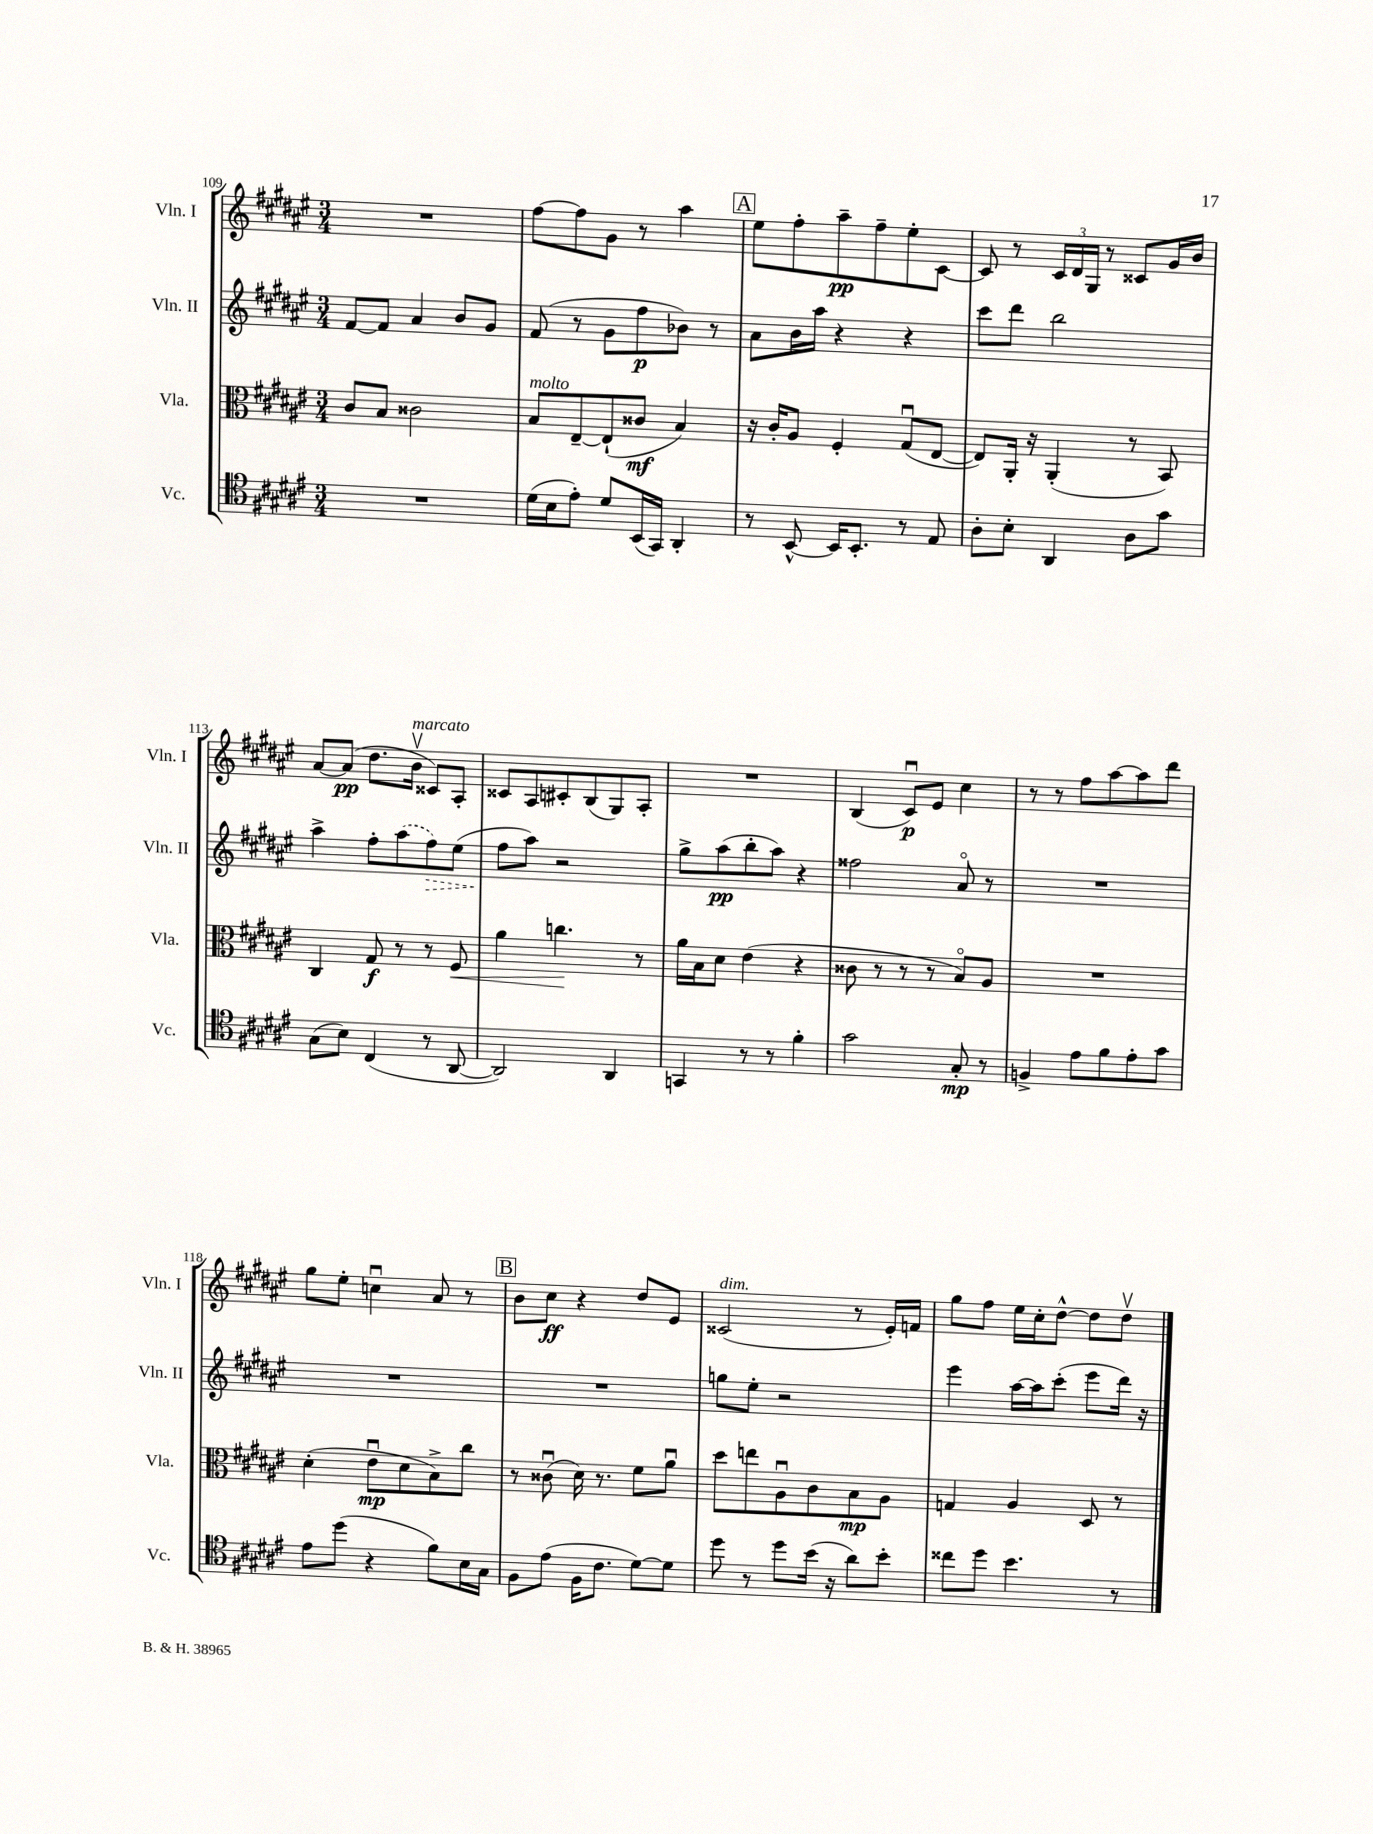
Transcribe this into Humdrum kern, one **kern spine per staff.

**kern	**kern	**kern	**kern
*staff4	*staff3	*staff2	*staff1
*clefC4	*clefC3	*clefG2	*clefG2
*k[f#c#g#d#a#e#]	*k[f#c#g#d#a#e#]	*k[f#c#g#d#a#e#]	*k[f#c#g#d#a#e#]
*M3/4	*M3/4	*M3/4	*M3/4
2.r	8c#/L	[8f#/L	2.r
.	8B/J	8f#/]J	.
.	2c##\	4a#/	.
.	.	8b/L	.
.	.	8g#/J	.
=	=	=	=
(16d#\LL	8B/L	(8f#/	[8ff#\L
16B\J	.	.	.
8e#'\J)	[8E#~/	8r	8ff#\]
8d#/L	(8E#`/]	8g#\L	8g#\J
(16BB/L	8c##/J	8ff#\	8r
16GG#/JJ)	.	.	.
4AA#'/	4B/)	8b-\J)	4aa#\
.	.	8r	.
=	=	=	=
8r	16r	8a#\L	8ee#\L
.	16c#'/LK	.	.
[8BB^^/	8A#/J	16b\L	8ff#'\
.	.	16aa#\JJ	.
16BB/]LK	4F#'/	4r	8aa#~\
8.BB'/J	.	.	.
.	.	.	8ff#~\
8r	(8G#u/L	4r	8ee#'\
8E#/	[8E#/J	.	[8c#\J
=	=	=	=
8A#'\L	8E#/]L)	8ccc#\L	8c#/]
8B'\J	16AA#'/Jk	8ddd#\J	8r
.	16r	.	.
4AA#/	(4AA#'/	2bb\	24c#/LL
.	.	.	24d#/
.	.	.	24G#/JJ
.	.	.	8r
8A#\L	8r	.	8c##/L
8g#\J	8BB/)	.	16g#/L
.	.	.	16b/JJ
=	=	=	=
(8G#\L	4C#/	4aa#^\	[8a#/L
8B\J)	.	.	(8a#/]J
(4C#/	8G#/	8ff#'\L	8.dd#\L
.	8r	(8aa#\	.
.	.	.	16bv\Jk
8r	8r	8ff#\)	8c##/L)
[8AA#/	8F#/	(8ee#\J	8A#'/J
=	=	=	=
2AA#/])	4a#\	8ff#\L	8c##/L
.	.	8aa#\J)	8A#/
.	4.cc\	2r	8c#'/
.	.	.	(8B/
4AA#/	.	.	8G#/)
.	8r	.	8A#'/J
=	=	=	=
4GG/	16a#\LL	8gg#^\L	2.r
.	16B\J	.	.
.	8d#\J	(8aa#\	.
8r	(4e#\	8bb'\	.
8r	.	8aa#\J)	.
4f#'\	4r	4r	.
=	=	=	=
2g#\	8c##\	2ff##\	(4B/
.	8r	.	.
.	8r	.	8c#u/L)
.	8r	.	8e#/J
8G#'/	8Bo/L)	8a#o/	4cc#\
8r	8A#/J	8r	.
=	=	=	=
4F^/	2.r	2.r	8r
.	.	.	8r
8e#\L	.	.	8ff#\L
8f#\	.	.	[8aa#\
8e#'\	.	.	8aa#\]
8g#\J	.	.	8ddd#\J
=	=	=	=
8e#\L	(4d#'\	2.r	8gg#\L
(8dd#\J	.	.	8ee#'\J
4r	8e#u\L	.	4ccu\
.	8d#\	.	.
8f#\L)	8B^\)	.	8a#/
16B\L	8cc#\J	.	8r
16G#\JJ	.	.	.
=	=	=	=
8F#\L	8r	2.r	8b\L
(8e#\J	(8c##u\	.	8cc#\J
16F#\LK	16d#\)	.	4r
8.c#\J	8.r	.	.
[8d#\L)	8f#\L	.	8dd#/L
8d#\]J	8a#u\J	.	8e#/J
=	=	=	=
8dd#\	8dd#\L	8gg\L	(2c##/
8r	8ee\	8ee#'\J	.
8dd#\L	8A#u\	2r	.
(16b\Jk	8c#\	.	.
16r	.	.	.
8a#\L)	8B\	.	8r
8b'\J	8A#\J	.	16e#'/LL)
.	.	.	16f/JJ
=	=	=	=
8cc##\L	4G/	4eee#\	8gg#\L
8dd#\J	.	.	8ff#\J
4.b\	4A#/	[16aa#\LL	16ee#\LL
.	.	16aa#\]J	16cc#'\J
.	.	(8ccc#'\J	[8dd#^^\J
.	8D#/	8eee#\L	8dd#\]L
8r	8r	16ddd#\Jk)	8dd#v\J
.	.	16r	.
==	==	==	==
*-	*-	*-	*-
